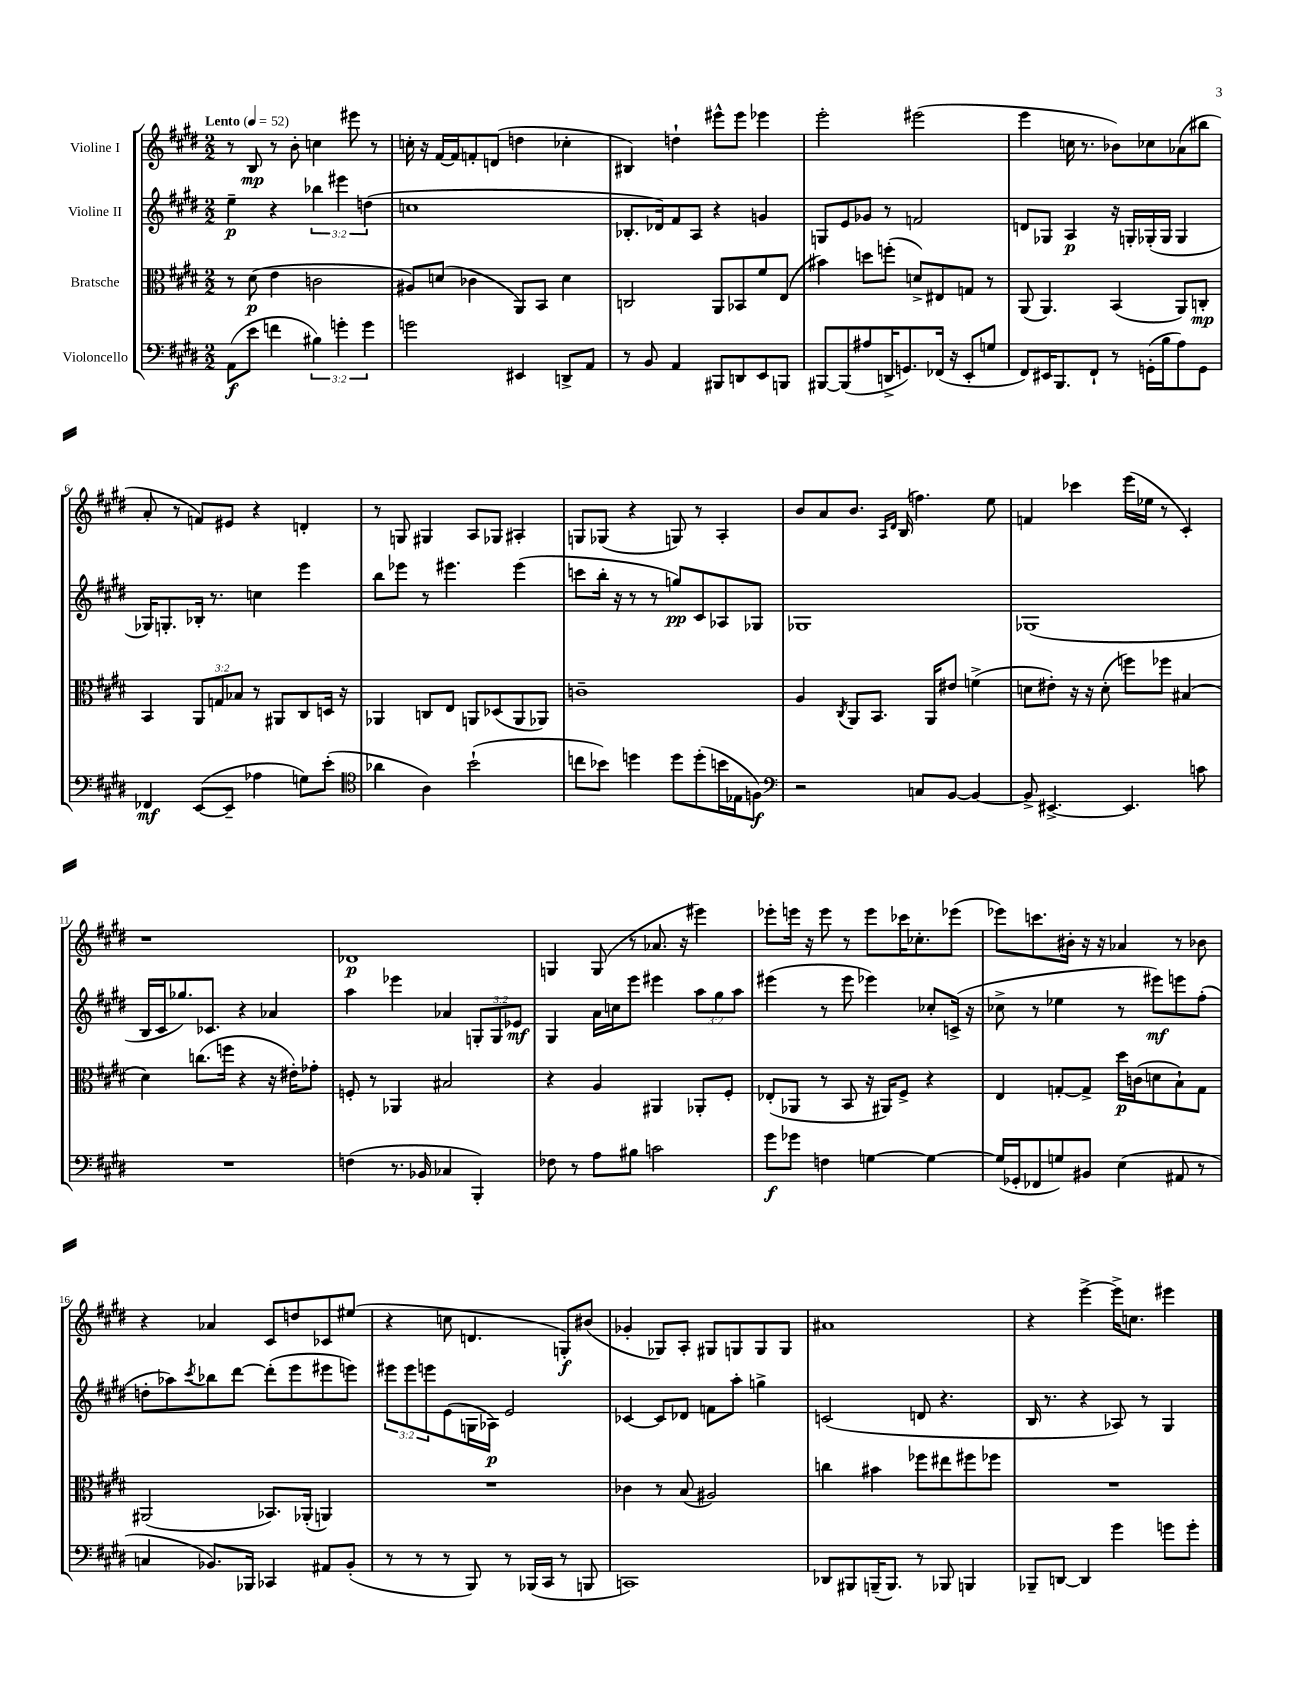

**kern	**kern	**kern	**kern
*staff4	*staff3	*staff2	*staff1
*clefF4	*clefC3	*clefG2	*clefG2
*k[f#c#g#d#]	*k[f#c#g#d#]	*k[f#c#g#d#]	*k[f#c#g#d#]
*M2/2	*M2/2	*M2/2	*M2/2
*MM52	*MM52	*MM52	*MM52
(8AA	8r	4ee~	8r
8e	(8d#	.	8B
4f	4e	4r	8r
.	.	.	8b'
6B#)	2c	6bb-	4cc
6g'	.	6eee#	.
.	.	.	8eee#
6g	.	(6dd	.
.	.	.	8r
=	=	=	=
2g	8A#)	1cc	16cc'
.	.	.	16r
.	(8d	.	[16f#
.	.	.	16f#]
.	4c-	.	8f'
.	.	.	(8d
4EE#	8AA)	.	4dd
.	8BB	.	.
8DD^	4d	.	4cc-'
8AA	.	.	.
=	=	=	=
8r	2C	8.B-'	4B#)
8BB	.	.	.
.	.	16d-)	.
4AA	.	8f#	4dd`
.	.	8A	.
8BBB#	8AA	4r	8eee#^^
8DD	8BB-	.	8eee#
8EE	8f#	4g	4eee-
8BBB	(8E	.	.
=	=	=	=
[8BBB#	4b#)	8G	2eee'
(8BBB#]	.	8e	.
8A#	8dd	8g-	.
16DD^	(8ff'	8r	.
8.GG)	.	.	.
.	8d^)	2f	(2eee#
(16FF-	8E#	.	.
16r	.	.	.
8EE'	8G	.	.
8G	8r	.	.
=	=	=	=
8FF#)	(8AA	8d	4eee
16EE#	4.AA)	8G-	.
8.BBB	.	.	.
.	.	4A	16cc
.	.	.	8.r
8FF#`	.	.	.
8r	(4BB	16r	8b-)
.	.	16G'	.
(16GG'	.	(16G-'	8cc-
16B	.	16G-	.
8A)	8AA)	4G-	(8a-
8GG	8C'	.	8bb#
=	=	=	=
4FF-	4BB	16G-)	8a'
.	.	8.G'	.
.	.	.	8r
([8EE	12AA	16B-'	8f)
.	.	8.r	.
.	12G	.	.
8EE~]	.	.	8e#
.	12B-	.	.
4A-	8r	4cc	4r
.	8AA#	.	.
8G)	8C#	4eee	4d'
(8e'	16D	.	.
.	16r	.	.
=	=	=	=
*clefC4	*	*	*
4a-	4AA-	8bb	8r
.	.	8eee-	8G
4A)	8C	8r	4G#
.	8E	4.eee#	.
(2b`	8AA	.	8A
.	(8D-	.	8G-
.	8AA	(4eee#	4A#'
.	8AA-)	.	.
=	=	=	=
8cc	1c~	8ccc	8G
8b-)	.	16bb'	(8G-
.	.	16r	.
4dd	.	8r	4r
.	.	8r	.
8dd	.	8gg)	8G)
(8dd'	.	8c#	8r
16b	.	8A-	4A'
16E-	.	.	.
8F)	.	8G-	.
=	=	=	=
*clefF4	*	*	*
2r	4A	1G-	8b
.	.	.	8a
.	8qC#	.	.
.	8AA	.	8.b
.	8.BB	.	.
.	.	.	16qqA
.	.	.	16qqd#
.	.	.	(16B
8C	.	.	4.ff)
.	16AA	.	.
[8BB	8e#	.	.
4BB_	(4f^	.	.
.	.	.	8ee
=	=	=	=
8BB^]	8d	(1G-	4f
[4.EE#^	8e#')	.	.
.	16r	.	4ccc-
.	16r	.	.
.	(8d'	.	.
4.EE#]	8ff)	.	(16eee
.	.	.	16ee-
.	8ff-	.	8r
.	(4B#	.	4c#')
8c	.	.	.
=	=	=	=
1r	4d#)	16B	1r
.	.	16c#	.
.	.	8.gg-)	.
.	(8.cc	.	.
.	.	8.c-	.
.	16ff	.	.
.	4r	4r	.
.	16r	4a-	.
.	16e#')	.	.
.	8g-'	.	.
=	=	=	=
(4F	8F'	4aa	1d-
.	8r	.	.
8.r	4AA-	4eee-	.
16BB-	.	.	.
4C-	2B#	4a-	.
4BBB')	.	12G'	.
.	.	12G	.
.	.	12e-	.
=	=	=	=
8F-	4r	4G#	4G
8r	.	.	.
8A	4A	16a	(8G
.	.	16cc	.
8B#	.	8eee	8r
2c	4AA#	4eee#	8.a-
.	.	.	16r
.	8AA-'	12aa	4eee#)
.	.	12gg#	.
.	8F#'	.	.
.	.	12aa	.
=	=	=	=
8g#	(8E-'	(4eee#	8eee-'
8g-	8AA-	.	16eee
.	.	.	16r
4F	8r	8r	8eee
.	8BB	8eee#	8r
[4G	16r	4eee-)	8eee
.	16AA#)	.	.
.	8F#^	.	16ccc-
.	.	.	8.cc-'
4G_	4r	8cc-'	.
.	.	(16c^	(8eee-
.	.	16r	.
=	=	=	=
(16G]	4E	8cc-^	8eee-)
16GG-'	.	.	.
8FF-	.	8r	8.ccc
8G)	[8G'	4ee-	.
.	.	.	16b#'
8BB#	8G^]	.	16r
.	.	.	16r
(4E	16dd#	8r	4a-
.	(16c	.	.
.	8d	8eee#)	.
8AA#	8B`)	8eee	8r
8r	8G	(8ff#'	8b-
=	=	=	=
4C	(2AA#	8dd'	4r
.	.	8aa-)	.
.	.	8qccc#	.
8.BB-)	.	8bb-	4a-
.	.	[8ddd#	.
16BBB-	.	.	.
4CC-	8.BB-)	(8ddd#']	8c#
.	.	8eee	8dd
.	(16AA-'	.	.
8AA#	4AA)	8eee#	8c-
(8BB-'	.	8eee)	(8ee#
=	=	=	=
8r	1r	12eee#	4r
.	.	12eee#	.
8r	.	.	.
.	.	12eee	.
8r	.	(8e	8cc
8BBB)	.	16G	4.d
.	.	16A-)	.
8r	.	2e	.
(16BBB-	.	.	.
16CC#	.	.	.
8r	.	.	8G')
8BBB	.	.	(8b#
=	=	=	=
1CC)	4c-	[4c-	4g-'
.	8r	8c-]	8G-)
.	(8B	8d-	8A'
.	2A#)	8f	8G#
.	.	8aa'	8G
.	.	4gg^	8G
.	.	.	8G
=	=	=	=
8DD-	4cc	(2c	1a#
8BBB#	.	.	.
(16BBB~	4b#	.	.
8.BBB)	.	.	.
8r	8ff-	8d	.
8BBB-	8ee#	4.r	.
4BBB	8ff#	.	.
.	8ff-	.	.
=	=	=	=
8BBB-~	1r	16B	4r
.	.	8.r	.
[8DD	.	.	.
4DD]	.	4r	[4eee^
4g#	.	8A-)	16eee^]
.	.	.	8.cc
.	.	8r	.
8g	.	4G#	4eee#
8g'	.	.	.
==	==	==	==
*-	*-	*-	*-
